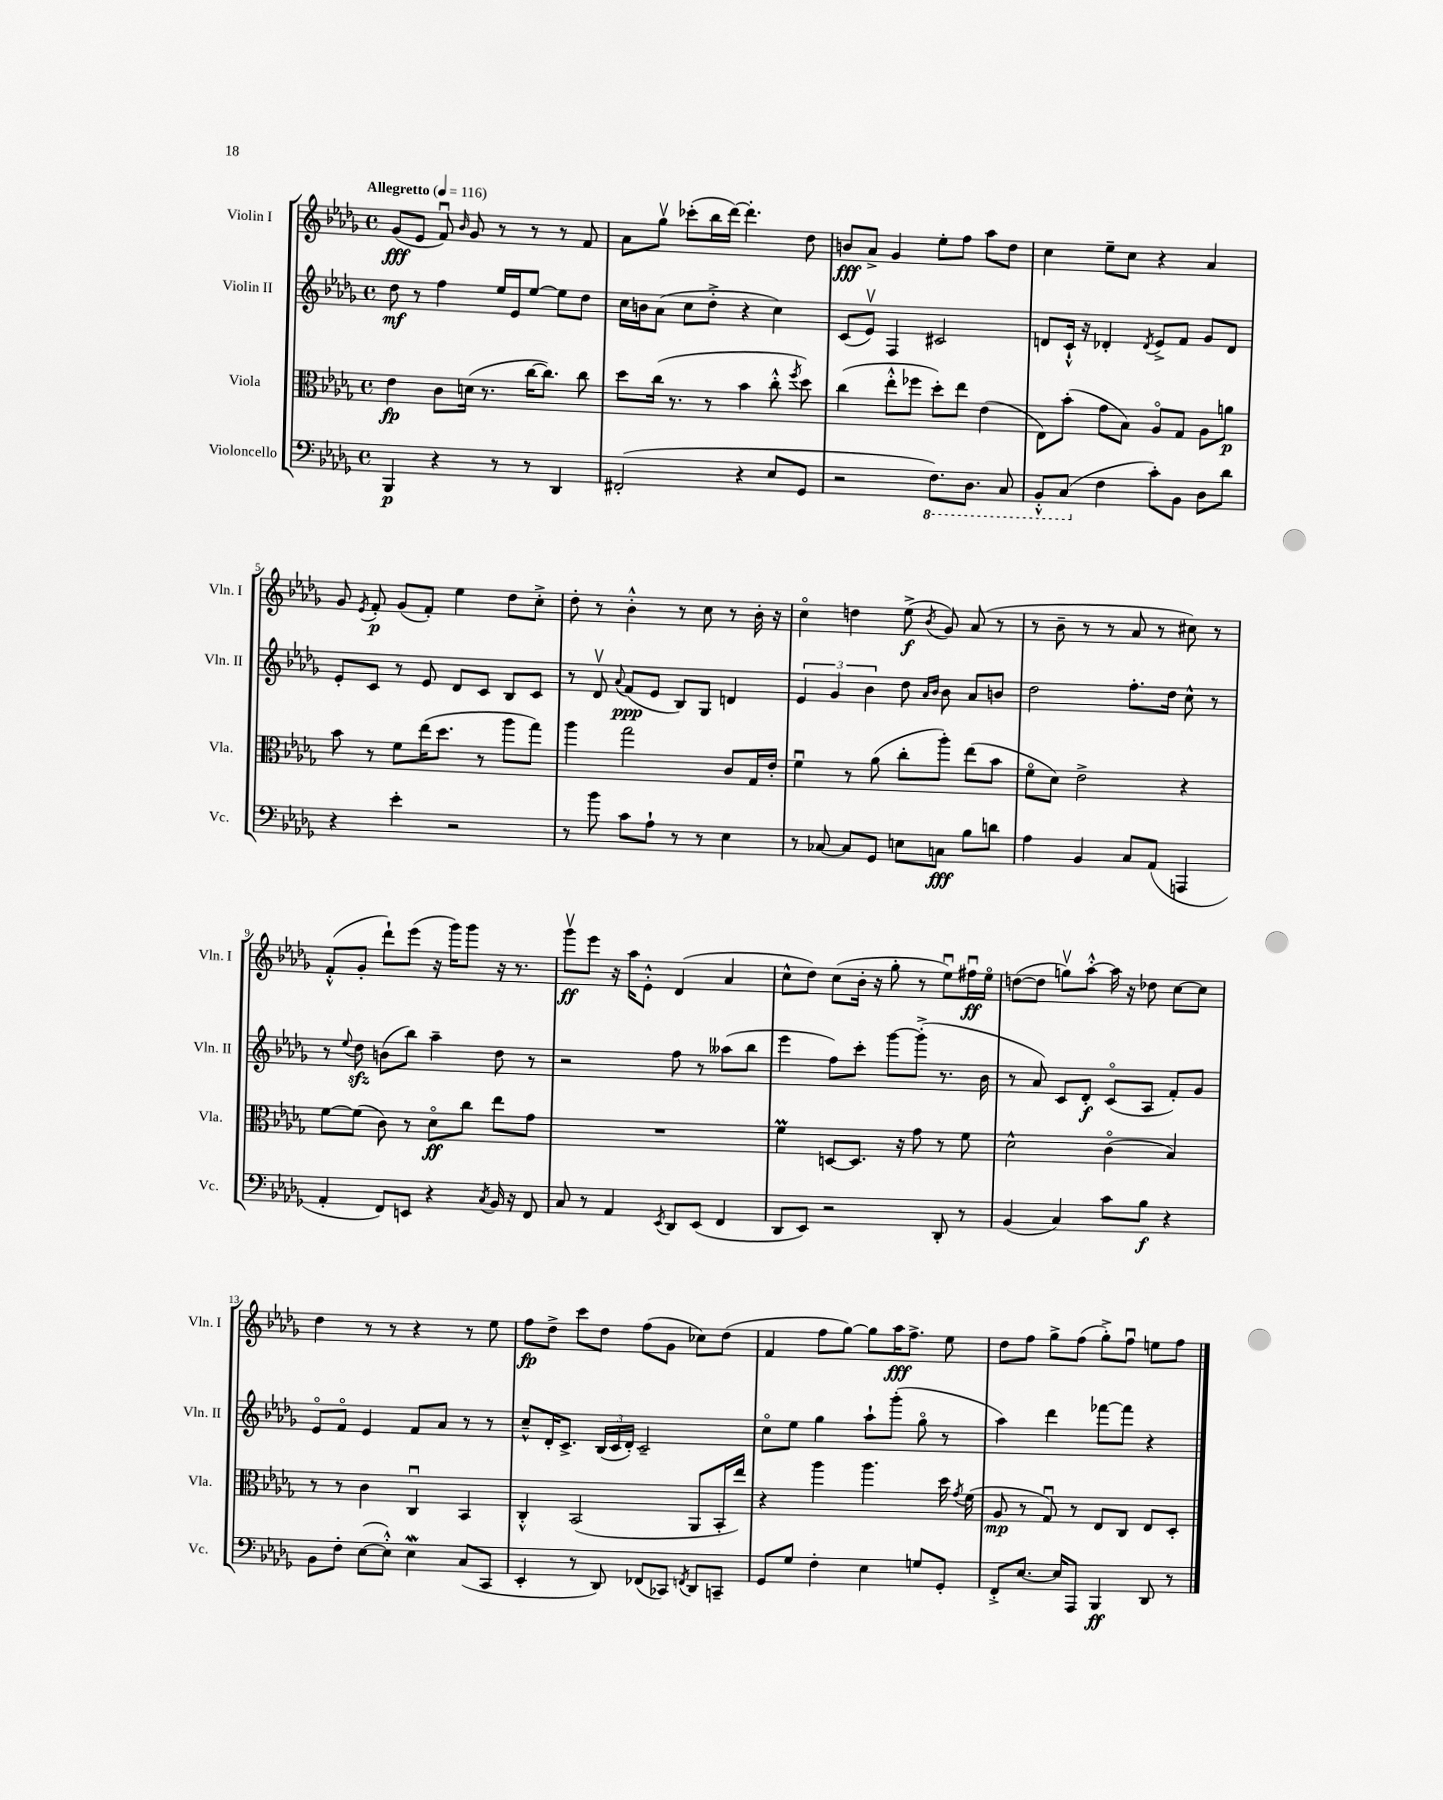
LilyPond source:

<<
\new StaffGroup <<
\new Staff = "s0" \with { instrumentName = "Violin I" shortInstrumentName = "Vln. I" } {
    \clef treble \key des \major \defaultTimeSignature \time 4/4 \tempo "Allegretto" 4 = 116
    \autoBeamOff ges'8[\fff( ees'8] f'8\downbow) \grace { bes'16 } ges'8 r8 r8 r8 f'8 |
    aes'8[ ges''8]\upbow ces'''8[-.( bes''16 des'''16]~) des'''4.-. des''8 |
    b'8[\fff aes'8]-> ges'4 ees''8[-. f''8] aes''8[ des''8] |
    c''4 ees''8[-- c''8] r4 aes'4 |
    ges'8 \acciaccatura { ees'8 } f'8-.\p ges'8[( f'8]-.) ees''4 des''8[ c''8]-.-> |
    des''8-. r8 bes'4-.-^ r8 c''8 r8 bes'16-. r16 |
    c''4\flageolet d''4 ees''8->\f( \acciaccatura { bes'8 } ges'8) aes'8( r8 |
    r8 bes'8-- r8 r8 aes'8 r8 cis''8) r8 |
    f'8[-.-^( ges'8]-. des'''8[-!) ees'''8]( r16 ges'''16[) ges'''8] r16 r8. |
    ges'''8[\upbow\ff ees'''8] r16 aes''16[ ees'8]-.-^ des'4( aes'4 |
    c''8[-^ des''8]) c''8[( bes'16]-. r16 ges''8-. r8 ees''8[\downbow) fis''16\downbow\ff ees''16]\flageolet |
    d''8[~( d''8] g''8[\upbow) aes''8]~-.-^ aes''16 r16 des''8 c''8[~ c''8] |
    des''4 r8 r8 r4 r8 ees''8 |
    f''8[\fp des''8]-> c'''8[ des''8] f''8[( ges'8] ces''8[) des''8]( |
    f'4 f''8[ ges''8]~) ges''8[ aes''16\fff f''8.]-> ees''8 |
    des''8[ f''8] ges''8[-> f''8]( ges''8[-.->) f''8]\downbow e''8[ f''8] \bar "|." |
}
\new Staff = "s1" \with { instrumentName = "Violin II" shortInstrumentName = "Vln. II" } {
    \clef treble \key des \major \defaultTimeSignature \time 4/4
    \autoBeamOff des''8\mf r8 f''4 ees''16[ ees'16 ees''8]~ ees''8[ des''8] |
    c''16[ b'16 aes'8]( c''8[ des''8]-.-> r4 c''4) |
    c'8[( ees'8]\upbow) f4 cis'2 |
    d'8[ c'16]-!-^ r16 des'4-. \acciaccatura { des'8 } ees'8[-> f'8] ges'8[ des'8] |
    ees'8[-. c'8] r8 ees'8 des'8[ c'8] bes8[ c'8] |
    r8 des'8\upbow \appoggiatura { aes'8 } f'8[\ppp( ees'8] bes8[) ges8] d'4 |
    \tuplet 3/2 { ees'4 ges'4 bes'4 } des''8 \grace { aes'16[ bes'16] } bes'8 aes'8[ b'8] |
    des''2 f''8.[-. des''16] c''8-^ r8 |
    r8 \appoggiatura { ees''8 } des''8\sfz b'8[( bes''8]) aes''4-- des''8 r8 |
    r2 f''8 r8 aeses''8[( bes''8] |
    ees'''4 f''8[) c'''8]-. ges'''8[~ ges'''8]-.->( r8. bes'16 |
    r8 aes'8) c'8[ des'8]-.\f c'8[\flageolet( aes8] f'8[-.) ges'8] |
    ees'8[\flageolet f'8]\flageolet ees'4 f'8[ aes'8] r8 r8 |
    c''8[---^ des'16-. c'8.]-> \tuplet 3/2 { bes16[( c'16 des'16]-.) } c'2-- |
    c''8[\flageolet ees''8] ges''4 aes''8[-! ges'''8]-.( ges''8\flageolet r8 |
    aes''4) des'''4 fes'''8[~ fes'''8] r4 \bar "|." |
}
\new Staff = "s2" \with { instrumentName = "Viola" shortInstrumentName = "Vla." } {
    \clef alto \key des \major \defaultTimeSignature \time 4/4
    \autoBeamOff ees'4\fp c'8[ d'16]( r8. c''16[~ c''8.]) c''8 |
    des''8[ c''16]( r8. r8 bes'4 c''8-.-^ \acciaccatura { f''8 } des''8) |
    c''4( ees''8[-.-^ fes''8] des''8[-.) ees''8] ees'4( |
    ees8[) bes'8]-.( ges'8[ bes8]) aes8[\flageolet ges8] aes8[ a'8]\p |
    bes'8 r8 f'8[ ees''16( des''8.] r8 aes''8[ ges''8]) |
    aes''4 ges''2 c'8[ ges16 ees'16]-. |
    f'4\downbow r8 aes'8( c''8[-. aes''8]-.) ees''8[( bes'8] |
    f'8[\flageolet des'8]) ees'2-> r4 |
    f'8[~ f'8]( c'8) r8 des'8[\flageolet\ff c''8] ees''8[ ges'8] |
    R1 |
    f'4\prall d8[~ d8.] r16 ges'8 r8 f'8 |
    des'2-^ c'4\flageolet( bes4) |
    r8 r8 c'4 c4\downbow bes,4 |
    c4-.-^ bes,2( aes,8[ bes,16-. ees''16]) |
    r4 aes''4 aes''4. des''16 \acciaccatura { ges'8 } f'16( |
    aes8\mp r8 ges8\downbow) r8 ees8[ c8] ees8[ des8]-. \bar "|." |
}
\new Staff = "s3" \with { instrumentName = "Violoncello" shortInstrumentName = "Vc." } {
    \clef bass \key des \major \defaultTimeSignature \time 4/4
    \autoBeamOff bes,,4\p r4 r8 r8 des,4 |
    fis,2-.( r4 ees8[ ges,8] |
    r2 \ottava #-1 f,8.[) des,8.] c,8 |
    bes,,8[-.-^ c,8]( \ottava #0 f4 c'8[-.) bes,8] des8[ des'8] |
    r4 ees'4-. r2 |
    r8 bes'8 c'8[ aes8]-! r8 r8 ees4 |
    r8 ces8~ ces8[ ges,8] e8[ c8]\fff bes8[ d'8] |
    aes4 bes,4 c8[ aes,8]( a,,4 |
    aes,4-. f,8[) e,8] r4 \acciaccatura { c8 } bes,16 r16 f,8 |
    c8 r8 aes,4 \acciaccatura { ees,8 } des,8[ ees,8]( f,4 |
    des,8[ ees,8]) r2 des,8-. r8 |
    bes,4( c4) c'8[ bes8]\f r4 |
    bes,8[ f8]-. ees8[~( ees8]-.-^) ees4\mordent c8[( c,8] |
    ees,4-. r8 des,8) fes,8[( ces,8]) \acciaccatura { f,8 } des,8[ c,8]-- |
    ges,8[ ges8] f4-. ees4 g8[ ges,8]-. |
    f,8[-.-> ees8.]~ ees16[ aes,,8] bes,,4\ff des,8 r8 \bar "|." |
}
>>
>>
